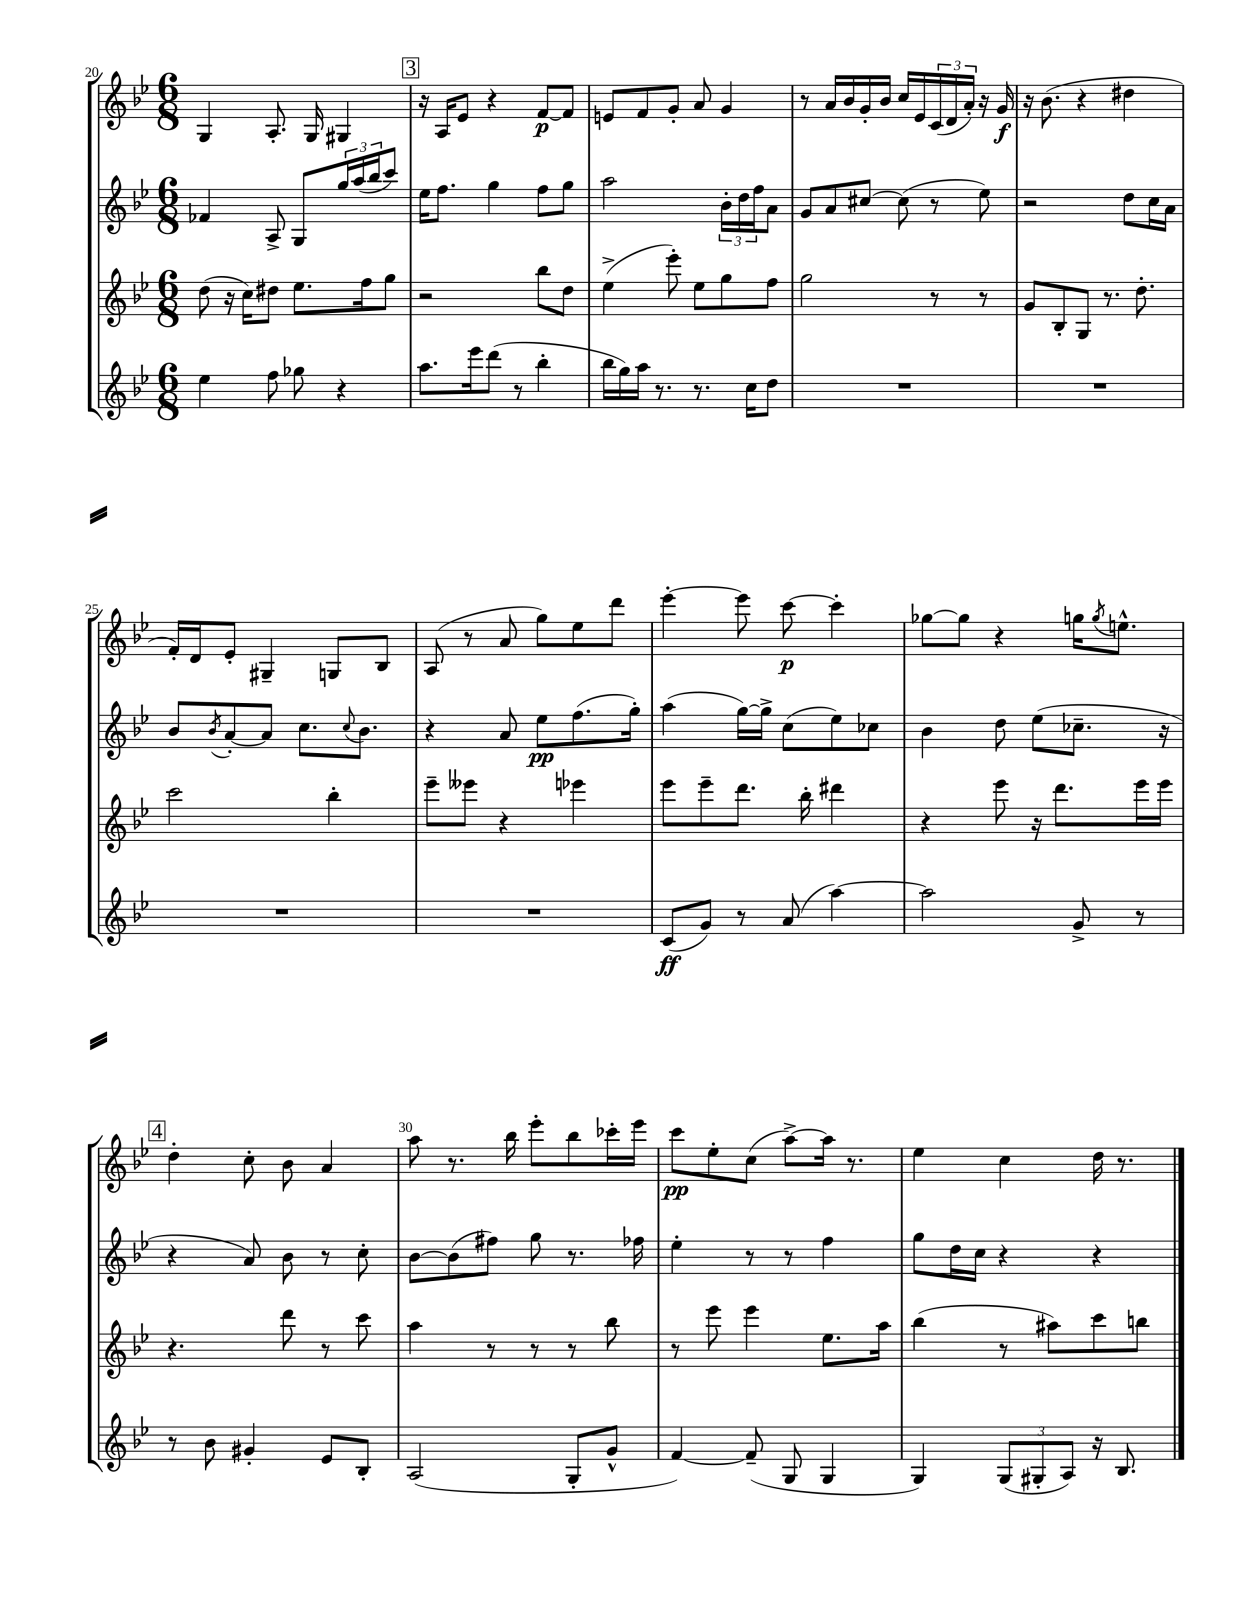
<<
\new StaffGroup <<
\new Staff = "s0" {
    \clef treble \key bes \major \numericTimeSignature \time 6/8
    g4 a8.-. g16 gis4 |
    \mark \markup { \box "3" } r16 a16 ees'8 r4 f'8~\p f'8 |
    e'8 f'8 g'8-. a'8 g'4 |
    r8 a'16 bes'16 g'16-. bes'16 c''16 ees'16 \tuplet 3/2 { c'16( d'16 a'16-.) } r16 g'16\f |
    r16 bes'8.( r4 dis''4 |
    f'16-.) d'16 ees'8-. gis4-- g8 bes8 |
    a8( r8 a'8 g''8) ees''8 d'''8 |
    ees'''4~-. ees'''8 c'''8~\p c'''4-. |
    ges''8~ ges''8 r4 g''16 \acciaccatura { g''8 } e''8.-^ |
    \mark \markup { \box "4" } d''4-. c''8-. bes'8 a'4 |
    a''8 r8. bes''16 ees'''8-. bes''8 ces'''16-. ees'''16 |
    c'''8\pp ees''8-. c''8( a''8~->) a''16 r8. |
    ees''4 c''4 d''16 r8. \bar "|." |
}
\new Staff = "s1" {
    \clef treble \key bes \major \numericTimeSignature \time 6/8
    fes'4 a8-> g8 \tuplet 3/2 { g''16 a''16( bes''16 } c'''8) |
    \mark \markup { \box "3" } ees''16 f''8. g''4 f''8 g''8 |
    a''2 \tuplet 3/2 { bes'16-. d''16 f''16 } a'8 |
    g'8 a'8 cis''8~ cis''8( r8 ees''8) |
    r2 d''8 c''16 a'16 |
    bes'8 \acciaccatura { bes'8 } a'8~-. a'8 c''8. \appoggiatura { c''8 } bes'8. |
    r4 a'8 ees''8\pp f''8.( g''16-.) |
    a''4( g''16~) g''16-> c''8( ees''8) ces''8 |
    bes'4 d''8 ees''8( ces''8.-- r16 |
    \mark \markup { \box "4" } r4 a'8) bes'8 r8 c''8-. |
    bes'8~ bes'8( fis''8) g''8 r8. fes''16 |
    ees''4-. r8 r8 f''4 |
    g''8 d''16 c''16 r4 r4 \bar "|." |
}
\new Staff = "s2" {
    \clef treble \key bes \major \numericTimeSignature \time 6/8
    d''8( r16 c''16) dis''8 ees''8. f''16 g''8 |
    \mark \markup { \box "3" } r2 bes''8 d''8 |
    ees''4->( ees'''8-.) ees''8 g''8 f''8 |
    g''2 r8 r8 |
    g'8 bes8-. g8 r8. d''8.-. |
    c'''2 bes''4-. |
    ees'''8-- eeses'''8 r4 ees'''4 |
    ees'''8 ees'''8-- d'''8. bes''16-. dis'''4 |
    r4 ees'''8 r16 d'''8. ees'''16 ees'''16 |
    \mark \markup { \box "4" } r4. d'''8 r8 c'''8 |
    a''4 r8 r8 r8 bes''8 |
    r8 ees'''8 ees'''4 ees''8. a''16 |
    bes''4( r8 ais''8) c'''8 b''8 \bar "|." |
}
\new Staff = "s3" {
    \clef treble \key bes \major \numericTimeSignature \time 6/8
    ees''4 f''8 ges''8 r4 |
    \mark \markup { \box "3" } a''8. ees'''16 d'''8( r8 bes''4-. |
    bes''16 g''16) a''16 r8. r8. c''16 d''8 |
    R2. |
    R2. |
    R2. |
    R2. |
    c'8\ff( g'8) r8 a'8( a''4~) |
    a''2 g'8-> r8 |
    \mark \markup { \box "4" } r8 bes'8 gis'4-. ees'8 bes8-. |
    a2( g8-. g'8-^ |
    f'4~) f'8--( g8 g4 |
    g4) \tuplet 3/2 { g8( gis8-. a8) } r16 bes8. \bar "|." |
}
>>
>>
\layout { \context { \Score currentBarNumber = #20 \override BarNumber.break-visibility = ##(#f #t #t) barNumberVisibility = #(every-nth-bar-number-visible 5) } }
